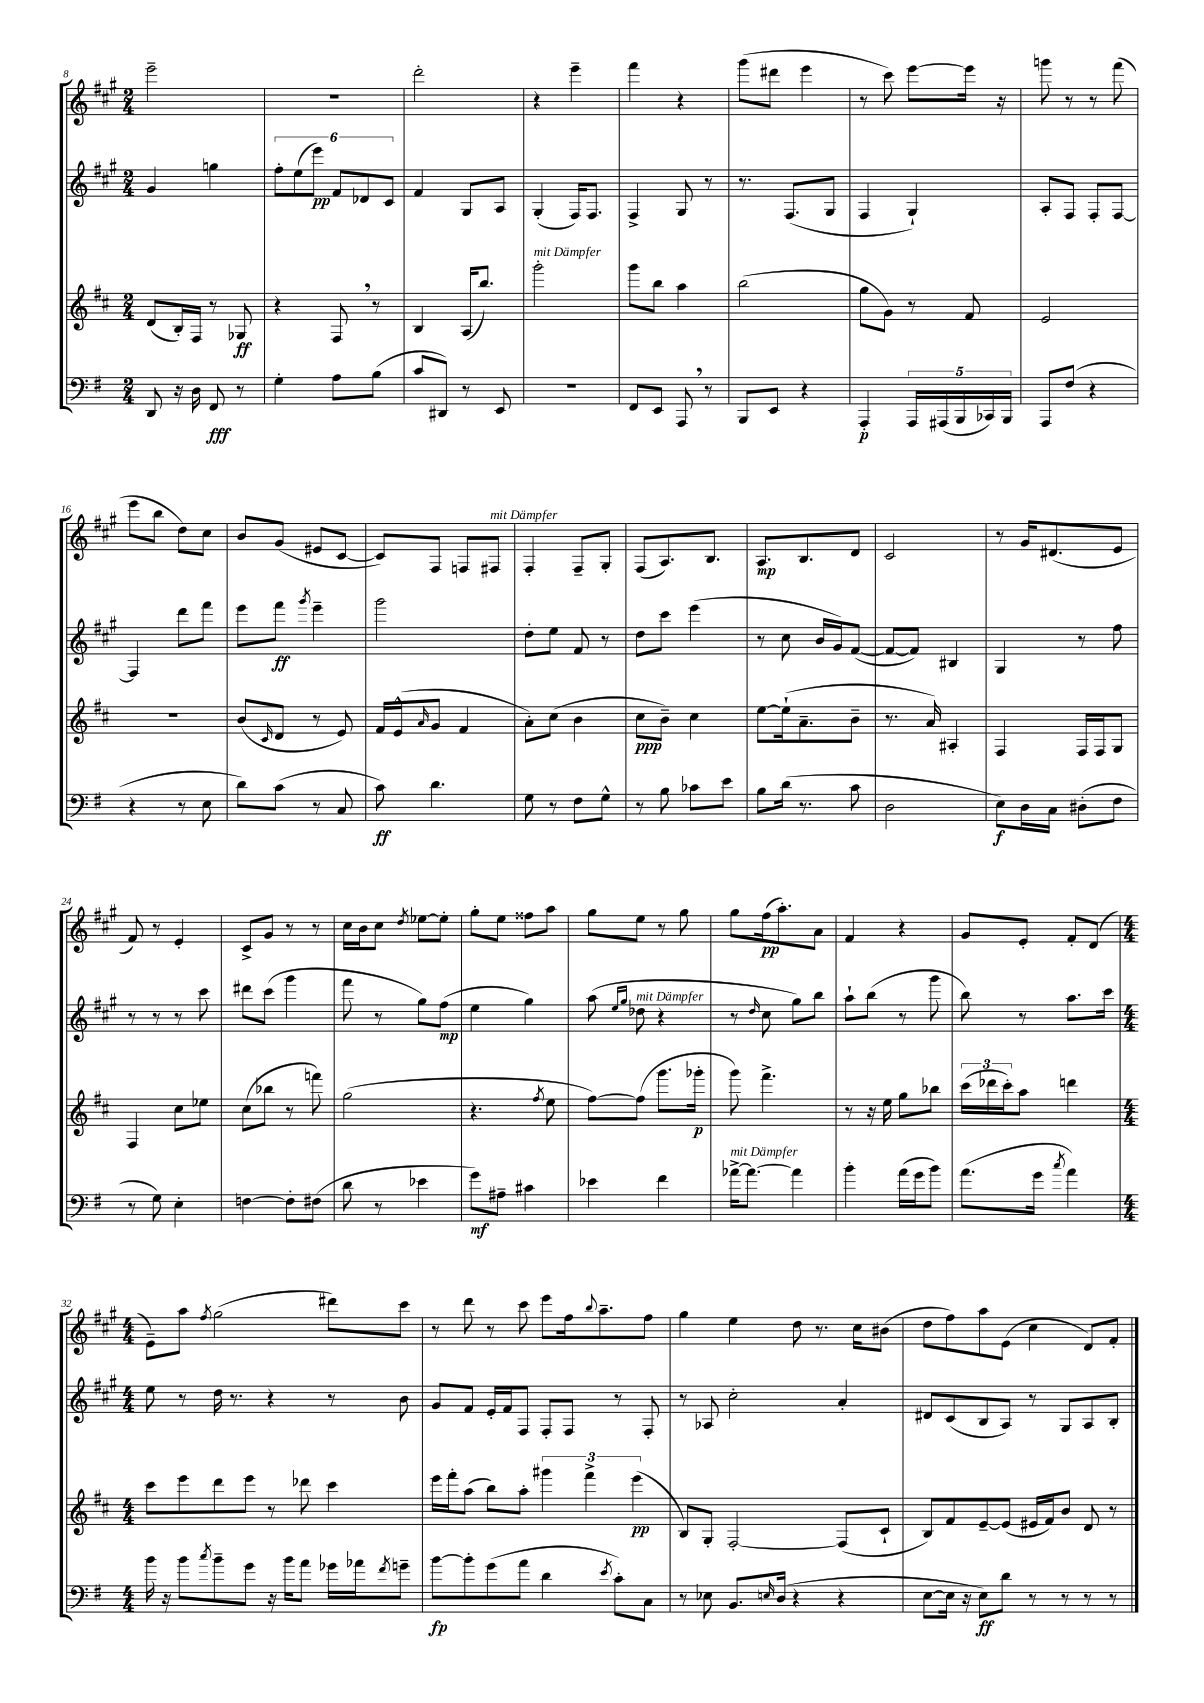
<<
\new StaffGroup <<
\new Staff = "s0" {
    \clef treble \key a \major \numericTimeSignature \time 2/4
    e'''2-- |
    R2 |
    d'''2-. |
    r4 e'''4-- |
    fis'''4 r4 |
    gis'''8( dis'''8 e'''4 |
    r8 cis'''8) e'''8~ e'''16 r16 |
    g'''8 r8 r8 fis'''8( |
    e'''8 b''8 d''8) cis''8 |
    b'8 gis'8( eis'8 cis'8~ |
    cis'8) fis8 f8 fis8^\markup { \italic "mit Dämpfer" } |
    fis4-. fis8-- gis8-. |
    fis8( a8.) b8. |
    a8.\mp b8. d'8 |
    cis'2 |
    r8 gis'16 dis'8.( e'8 |
    fis'8) r8 e'4-. |
    cis'8-> gis'8 r8 r8 |
    cis''16 b'16 cis''8 \acciaccatura { d''8 } ees''8~ ees''8-. |
    gis''8-. e''8 fisis''8 a''8 |
    gis''8 e''8 r8 gis''8 |
    gis''8 fis''16\pp( a''8.-.) a'8 |
    fis'4 r4 |
    gis'8 e'8-. fis'8-. d'8( |
    \numericTimeSignature \time 4/4 e'8--) a''8 \acciaccatura { fis''8 } gis''2( dis'''8) cis'''8 |
    r8 d'''8 r8 cis'''8 e'''8 fis''16 \appoggiatura { b''8 } a''8.-- fis''8 |
    gis''4 e''4 d''8 r8. cis''16 bis'8( |
    d''8 fis''8) a''8 e'8( cis''4 d'8) fis'8-. \bar "|." |
}
\new Staff = "s1" {
    \clef treble \key a \major \numericTimeSignature \time 2/4
    gis'4 g''4 |
    \tuplet 6/4 { fis''8-. e''8( e'''8\pp) fis'8 des'8 cis'8 } |
    fis'4 gis8 a8 |
    gis4-.( fis16) fis8. |
    fis4-> gis8 r8 |
    r8. fis8.( gis8 |
    fis4 gis4-!) |
    a8-. fis8 fis8-. fis8~ |
    fis4 d'''8 fis'''8 |
    e'''8 fis'''8\ff \acciaccatura { gis'''8 } e'''4-- |
    gis'''2 |
    d''8-. e''8 fis'8 r8 |
    d''8 cis'''8 e'''4( |
    r8 cis''8 b'16 gis'16) fis'8~( |
    fis'8~ fis'8) bis4 |
    gis4 r8 fis''8 |
    r8 r8 r8 cis'''8 |
    dis'''8 cis'''8( gis'''4 |
    fis'''8 r8 gis''8) fis''8\mp( |
    e''4 gis''4) |
    a''8( \grace { e''16 gis''16 } des''8^\markup { \italic "mit Dämpfer" } r4 |
    r8 \grace { d''16 } cis''8 gis''8) b''8 |
    a''8-! b''8( r8 gis'''8 |
    b''8) r8 a''8. cis'''16 |
    \numericTimeSignature \time 4/4 e''8 r8 d''16 r8. r4 r8 b'8 |
    gis'8 fis'8 e'16-. fis'16 fis8 fis8-. fis8 r8 fis8-. |
    r8 aes8 cis''2-. a'4-. |
    dis'8 cis'8( b8 a8) r8 gis8 a8 b8-. \bar "|." |
}
\new Staff = "s2" {
    \clef treble \key d \major \numericTimeSignature \time 2/4
    d'8( b16-.) fis16 r8 ges8\ff |
    r4 fis8 \breathe r8 |
    b4 a16( b''8.) |
    g'''2-.^\markup { \italic "mit Dämpfer" } |
    g'''8 b''8 a''4 |
    b''2( |
    g''8 g'8) r8 fis'8 |
    e'2 |
    r2 |
    b'8( \grace { cis'16 } d'8 r8 e'8) |
    fis'16 e'16-^( \grace { a'16 } g'8 fis'4 |
    a'8-.) cis''8( b'4 |
    cis''8\ppp b'8--) cis''4 |
    e''8~ e''16-!( a'8.-- b'8-- |
    r8. a'16) ais4-. |
    fis4 fis16 fis16 g8 |
    fis4 cis''8 ees''8 |
    cis''8( bes''8 r8 f'''8) |
    g''2( |
    r4. \acciaccatura { fis''8 } e''8 |
    fis''8~) fis''8( g'''8. ges'''16-.\p |
    g'''8) fis'''4.-> |
    r8 r16 e''16 g''8 bes''8 |
    \tuplet 3/2 { cis'''16( des'''16 cis'''16-.) } a''8 d'''4 |
    \numericTimeSignature \time 4/4 cis'''8 e'''8 d'''8 e'''8 r8 des'''8 cis'''4 |
    e'''16 fis'''16-. a''8( b''8) a''8-. \tuplet 3/2 { gis'''4 fis'''4-> e'''4\pp( } |
    b8) g8-. fis2~-. fis8( cis'8-! |
    b8) fis'8 e'8~-- e'8( eis'16 fis'16) b'8 d'8 r8 \bar "|." |
}
\new Staff = "s3" {
    \clef bass \key g \major \numericTimeSignature \time 2/4
    d,8 r16 d16 fis,8\fff r8 |
    g4-. a8 b8( |
    c'8 dis,8) r8 e,8 |
    R2 |
    fis,8 e,8 a,,8 \breathe r8 |
    b,,8 e,8 r4 |
    a,,4-.\p \tuplet 5/4 { a,,16 ais,,16( b,,16 ces,16) b,,16 } |
    a,,8 fis8( r4 |
    r4 r8 e8 |
    d'8) c'8( r8 c8 |
    c'8\ff) d'4. |
    g8 r8 fis8 g8-^ |
    r8 b8 ces'8 e'8 |
    b8 d'16( r8. c'8 |
    d2 |
    e8\f) d16 c16 dis8-.( fis8 |
    r8 g8) e4-. |
    f4~ f8-. fis8( |
    d'8 r8 ees'4 |
    g'8\mf) ais8-- cis'4 |
    ees'4 fis'4 |
    aes'16~->^\markup { \italic "mit Dämpfer" } aes'8.~ aes'4 |
    b'4-. a'16( g'16 b'8) |
    a'8.( g'16 \acciaccatura { c''8 } a'4) |
    \numericTimeSignature \time 4/4 b'16 r16 b'8 \acciaccatura { c''8 } b'8-- g'8 r16 b'16 a'8 ges'16 aes'16 \acciaccatura { fis'8 } g'8-- |
    b'8~\fp b'8-. g'8( a'8 d'4 \acciaccatura { e'8 } c'8-.) c8 |
    r8 ees8 b,8. \grace { e16 } d16( r4 r4 |
    e8~ e16 r16 e8\ff) d'8 r8 r8 r8 r8 \bar "|." |
}
>>
>>
\layout { \context { \Score currentBarNumber = #8 } }
